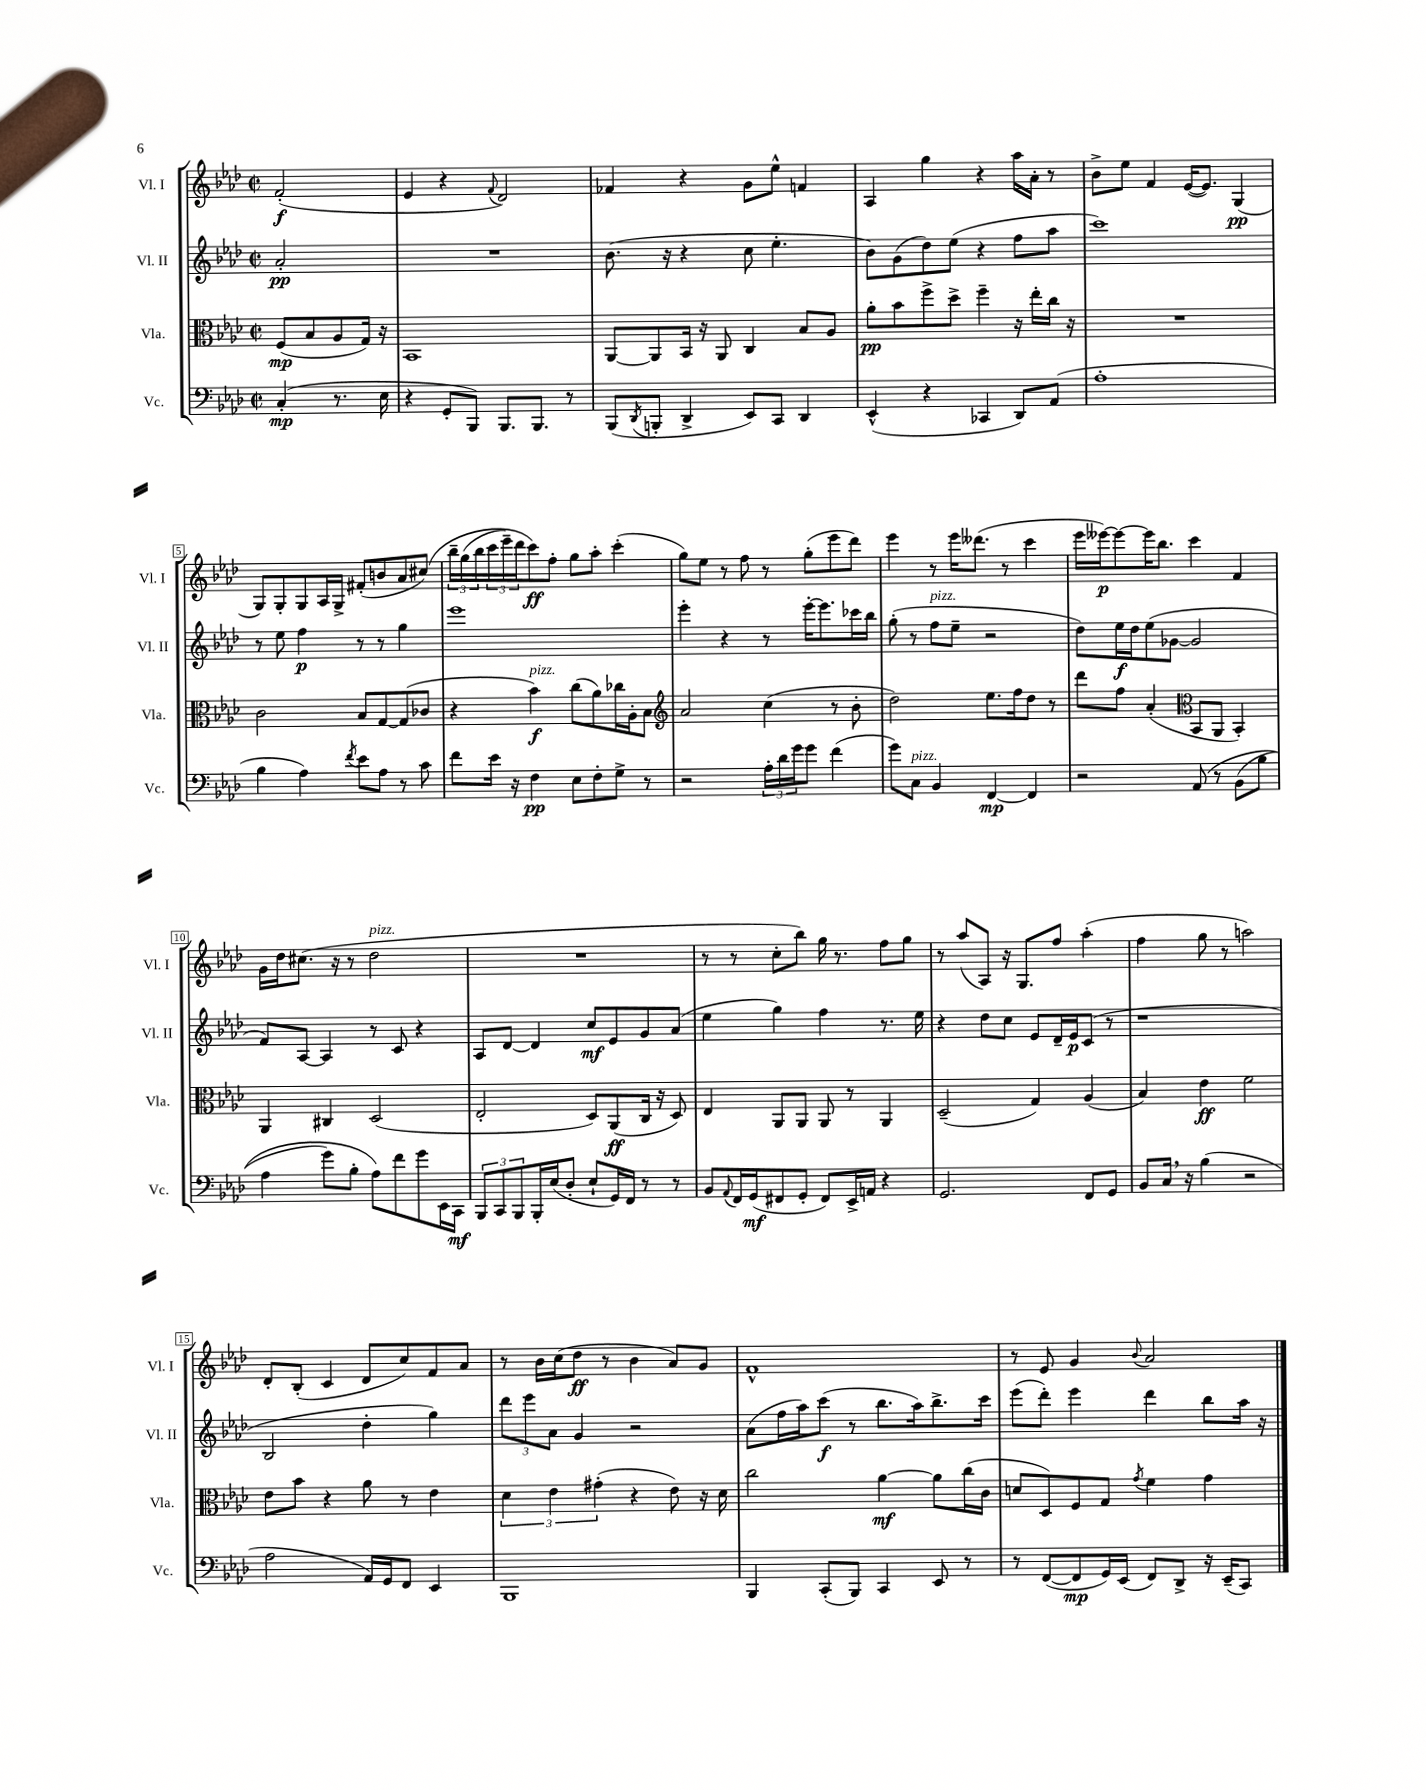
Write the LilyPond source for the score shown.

<<
\new StaffGroup <<
\new Staff = "s0" \with { instrumentName = "Vl. I" shortInstrumentName = "Vl. I" } {
    \clef treble \key aes \major \defaultTimeSignature \time 2/2 \partial 2
    f'2-.\f( |
    ees'4 r4 \appoggiatura { f'8 } des'2) |
    fes'4 r4 g'8 ees''8-^ f'4 |
    aes4 g''4 r4 aes''16 aes'16-. r8 |
    bes'8-> ees''8 f'4 ees'16~( ees'8.) g4\pp( |
    g8) g8-. g8 aes16 g16-> fis'8-.( b'8 aes'8 cis''8)\( |
    \tuplet 3/2 { bes''16-- g''16( bes''16 } \tuplet 3/2 { c'''16 ees'''16--) des'''16 } c'''8\ff\) f''8-. g''8 aes''8-. c'''4-.( |
    g''8) ees''8 r8 f''8 r8 g''8-.( ees'''8 des'''8) |
    ees'''4 r8 ees'''16 deses'''8.( r8 c'''4 |
    ees'''16 eeses'''16~\p) eeses'''8~ eeses'''16 bes''8. c'''4 f'4 |
    g'16 des''16 cis''8.( r16 r8 des''2^\markup { \italic "pizz." } |
    R1 |
    r8 r8 c''8-. bes''8) g''16 r8. f''8 g''8 |
    r8 aes''8( aes8) r16 g8. f''8 aes''4-.( |
    f''4 g''8 r8 a''2) |
    des'8-. bes8-.( c'4 des'8 c''8) f'8 aes'8 |
    r8 bes'16 c''16( des''8\ff r8 bes'4 aes'8) g'8 |
    f'1-^ |
    r8 ees'8 g'4 \appoggiatura { bes'8 } aes'2 \bar "|." |
}
\new Staff = "s1" \with { instrumentName = "Vl. II" shortInstrumentName = "Vl. II" } {
    \clef treble \key aes \major \defaultTimeSignature \time 2/2 \partial 2
    aes'2-.\pp |
    R1 |
    bes'8.( r16 r4 c''8 ees''4.-. |
    bes'8) g'8( des''8) ees''8( r4 f''8 aes''8 |
    c'''1) |
    r8 ees''8 f''4\p r8 r8 g''4 |
    ees'''1 |
    ees'''4-. r4 r8 ees'''16~-. ees'''8. ces'''16 bes''16 |
    g''8-.( r8 f''8^\markup { \italic "pizz." } ees''8-- r2 |
    des''8) ees''16\f des''16 ees''8( ges'8~ ges'2 |
    f'8) aes8~ aes4 r8 c'8 r4 |
    aes8 des'8~ des'4 c''8\mf ees'8 g'8 aes'8( |
    ees''4 g''4) f''4 r8. ees''16 |
    r4 des''8 c''8 ees'8 des'16-- ees'16\p c'8( r8 |
    r1 |
    bes2 des''4-. g''4) |
    \tuplet 3/2 { des'''8 ees'''8 aes'8 } g'4 r2 |
    aes'8( f''16 aes''16) c'''8\f( r8 bes''8. aes''16) bes''8.-> c'''16 |
    ees'''8( des'''8-.) ees'''4 des'''4 bes''8 aes''16 r16 \bar "|." |
}
\new Staff = "s2" \with { instrumentName = "Vla." shortInstrumentName = "Vla." } {
    \clef alto \key aes \major \defaultTimeSignature \time 2/2 \partial 2
    f8\mp( bes8 aes8 g16) r16 |
    bes,1 |
    aes,8~ aes,8 bes,16 r16 aes,8 c4 bes8 aes8 |
    aes'8-.\pp bes'8 f''8-> des''8-> f''4-- r16 ees''16-. c''16 r16 |
    R1 |
    c'2 bes8 g8~ g8( ces'8 |
    r4 bes'4\f^\markup { \italic "pizz." }) c''8( aes'8) ces''16 aes16-. bes8 |
    \clef treble aes'2 c''4( r8 bes'8-. |
    des''2) ees''8. f''16 des''8 r8 |
    des'''8 f''8 aes'4-.( \clef alto bes,8 aes,8 bes,4-.) |
    aes,4 cis4 des2( |
    ees2-. des8) aes,8\ff( c16 r16 des8) |
    ees4 aes,8 aes,8 aes,8 r8 aes,4 |
    des2--( g4) aes4( |
    bes4) ees'4\ff f'2 |
    ees'8 bes'8 r4 aes'8 r8 ees'4 |
    \tuplet 3/2 { des'4 ees'4 gis'4-.( } r4 ees'8) r16 des'16 |
    c''2 aes'4~\mf aes'8 c''16( c'16 |
    d'8 des8) f8 g8 \acciaccatura { g'8 } f'4 g'4 \bar "|." |
}
\new Staff = "s3" \with { instrumentName = "Vc." shortInstrumentName = "Vc." } {
    \clef bass \key aes \major \defaultTimeSignature \time 2/2 \partial 2
    c4-.\mp( r8. ees16 |
    r4 g,8-. bes,,8) bes,,8. bes,,8. r8 |
    bes,,8( \acciaccatura { des,8 } b,,8-. des,4-> ees,8) c,8 des,4 |
    ees,4-^( r4 ces,4 des,8) aes,8( |
    aes1-. |
    bes4 aes4) \acciaccatura { f'8 } ees'8 aes8 r8 c'8 |
    f'8 ees'16 r16 f4\pp ees8 f8-. g8-> r8 |
    r2 \tuplet 3/2 { aes16-. des'16 g'16 } g'8 f'4( |
    g'8) c8^\markup { \italic "pizz." } bes,4 f,4~\mp f,4 |
    r2 aes,8\( r8 bes,8( bes8 |
    aes4 g'8) bes8-. aes8\) f'8 g'8 ees,16 c,16\mf |
    \tuplet 3/2 { bes,,8 c,8 bes,,8 } bes,,16-. ees16( des8-. ees8-! g,16) f,16 r8 r8 |
    bes,8 \appoggiatura { aes,8 } f,16 g,16\mf( fis,8 g,8-. fis,8) ees,16-> a,16 r4 |
    g,2. f,8 g,8 |
    bes,8 c16 \breathe r16 bes4( r2 |
    aes2 aes,16) g,16 f,8 ees,4 |
    bes,,1 |
    bes,,4 c,8-.( bes,,8) c,4 ees,8 r8 |
    r8 f,8~( f,8\mp g,16) ees,16( f,8) des,8-> r16 ees,16--( c,8) \bar "|." |
}
>>
>>
\layout { \context { \Score \override BarNumber.stencil = #(make-stencil-boxer 0.1 0.3 ly:text-interface::print) } }
